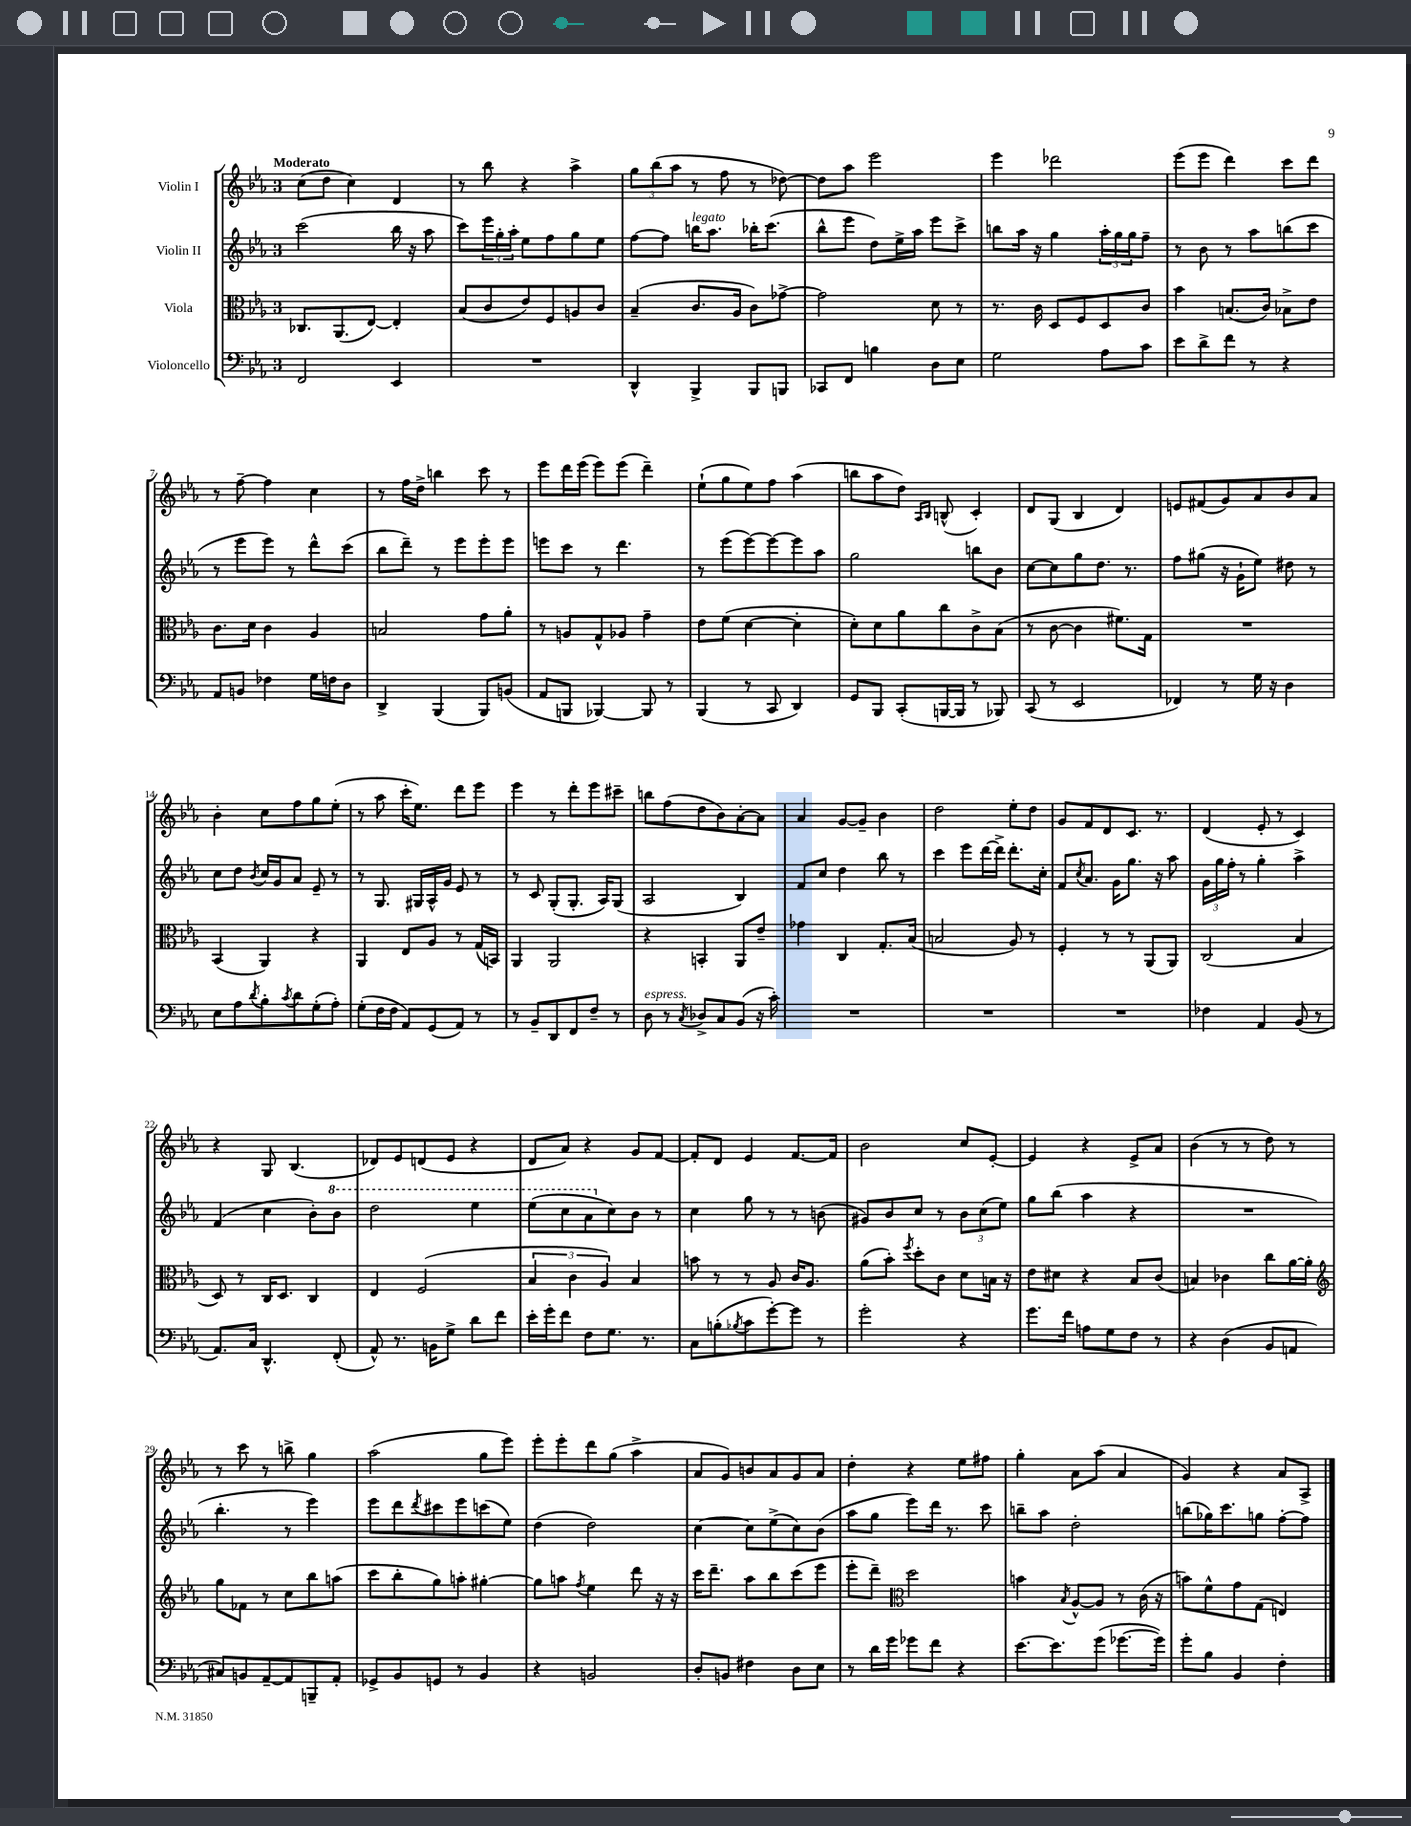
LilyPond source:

<<
\new StaffGroup <<
\new Staff = "s0" \with { instrumentName = "Violin I" } {
    \clef treble \key ees \major \once \override Staff.TimeSignature.style = #'single-digit \time 3/4 \tempo "Moderato"
    c''8( d''8 c''4) d'4 |
    r8 bes''8 r4 aes''4-> |
    \tuplet 3/2 { g''8 bes''8( aes''8 } r8 f''8 r8 des''8~) |
    des''8 aes''8 ees'''2 |
    ees'''4 des'''2 |
    ees'''8( ees'''8 d'''4) c'''8 d'''8 |
    r8 f''8~-- f''4 c''4 |
    r8 f''16 d''16-> b''4 c'''8 r8 |
    ees'''8 d'''16 ees'''16( ees'''8) ees'''8( d'''4--) |
    ees''8-!( g''8 ees''8) f''8 aes''4( |
    b''8 aes''8 d''8) \grace { aes16 bes16 } b8-^( c'4-.) |
    d'8 g8( bes4 d'4) |
    e'8 fis'8( g'8) aes'8 bes'8 aes'8 |
    bes'4-. c''8 f''8 g''8 ees''8-.( |
    r8 aes''8 c'''16-. ees''8.) d'''8 ees'''8 |
    ees'''4 r8 d'''8-. ees'''8 cis'''8-- |
    b''8 f''8( d''8 bes'8) aes'8~-. aes'8 |
    aes'4 g'8~ g'8-- bes'4 |
    d''2 ees''8-. d''8 |
    g'8 f'8 d'8 c'8. r8. |
    d'4( ees'8-. r8 c'4) |
    r4 g8 bes4.( |
    des'8) ees'8 d'8( ees'8 r4 |
    d'8 aes'8) r4 g'8 f'8~ |
    f'8-. d'8 ees'4 f'8.~ f'16 |
    bes'2 c''8 ees'8~-. |
    ees'4 r4 ees'8-> aes'8 |
    bes'4( r8 r8 d''8) r8 |
    r8 c'''8 r8 b''8-> g''4 |
    aes''2( g''8 ees'''8) |
    ees'''8-. ees'''8-. d'''8 g''8( aes''4-> |
    aes'8 g'8) b'8 aes'8 g'8 aes'8 |
    d''4-. r4 ees''8 fis''8 |
    g''4-. aes'8 aes''8( aes'4 |
    g'4) r4 aes'8 aes8-> \bar "|." |
}
\new Staff = "s1" \with { instrumentName = "Violin II" } {
    \clef treble \key ees \major \once \override Staff.TimeSignature.style = #'single-digit \time 3/4
    c'''2( bes''16 r16 aes''8 |
    c'''8) \tuplet 3/2 { ees'''16 g''16-. aes''16-. } ees''8 f''8 g''8 ees''8 |
    f''8~ f''8 b''16^\markup { \italic "legato" } aes''8. bes''16-. c'''8.( |
    bes''8-^ ees'''8 d''8) ees''16-> aes''16 ees'''8 c'''8-> |
    b''8 aes''16 r16 g''4 \tuplet 3/2 { aes''16-. g''16 g''16 } f''8-- |
    r8 bes'8 r8 aes''8 b''8( c'''8 |
    r8 ees'''8 ees'''8) r8 d'''8-^ c'''8( |
    bes''8 d'''8--) r8 ees'''8 ees'''8-. ees'''8 |
    e'''8 c'''8 r8 d'''4. |
    r8 ees'''8( ees'''8~) ees'''8~ ees'''8 aes''8 |
    g''2 b''8 bes'8 |
    c''8~ c''8 g''8 d''8. r8. |
    f''8 gis''8( r16 g'16-! ees''8) dis''8 r8 |
    c''8 d''8 \acciaccatura { bes'8 } c''16 g'16 aes'8 ees'8-- r8 |
    r8 g8. gis16 aes16-^ g'16 ees'8 r8 |
    r8 c'8 g8-.( g8.-. aes16) g8( |
    aes2 bes4) |
    f'8 c''8 d''4 bes''8 r8 |
    c'''4 ees'''8 d'''16~ d'''16-> d'''8.-. c''16-. |
    f'8 \acciaccatura { c''8 } aes'8. g'16 g''8. r16 aes''8 |
    \tuplet 3/2 { g'16 g''16 f''16-. } r8 g''4-. aes''4-> |
    f'4( c''4 bes'8-.) \ottava #1 bes''8 |
    d'''2 ees'''4 |
    ees'''8( c'''8 aes''8 \ottava #0 c''8) bes'8 r8 |
    c''4 g''8 r8 r8 b'8( |
    gis'8) bes'8 c''8 r8 \tuplet 3/2 { bes'8 c''8( ees''8) } |
    g''8 bes''8( aes''4 r4 |
    R2. |
    bes''4.-. r8 ees'''4) |
    ees'''8 d'''8 \acciaccatura { d'''8 } cis'''8 ees'''8 c'''8( ees''8) |
    d''4( d''2) |
    c''4~ c''8 ees''8->( c''8) bes'8( |
    aes''8 g''8 ees'''8) d'''16 r8. c'''8 |
    b''8-- aes''8 d''2-. |
    b''8( ges''16) c'''8. g''8 f''8~-. f''8 \bar "|." |
}
\new Staff = "s2" \with { instrumentName = "Viola" } {
    \clef alto \key ees \major \once \override Staff.TimeSignature.style = #'single-digit \time 3/4
    ces8. aes,8.( ees8~) ees4-. |
    bes8( c'8 ees'8) f8 a8 c'8 |
    bes4--( c'8. aes16 c'8) ges'8~-> |
    ges'2 d'8 r8 |
    r8. c'16 d8 f8 d8 c'8 |
    bes'4 b8.( c'16) bes8-> ees'8 |
    c'8. d'16 c'4 aes4 |
    b2 g'8 aes'8-. |
    r8 a8 g8-^ aes8 g'4-- |
    ees'8 f'8( d'4~ d'4-. |
    d'8-.) d'8 aes'8 c''8 c'8-> bes8( |
    r8 c'8~ c'4 fis'8.) g16 |
    R2. |
    bes,4( aes,4) r4 |
    aes,4 ees8 aes8 r8 g16( b,16) |
    aes,4 aes,2 |
    r4 b,4-. aes,8 ees'8-- |
    ges'4 c4 g8.-. bes16( |
    b2 aes8) r8 |
    f4-. r8 r8 aes,8( aes,8) |
    c2( bes4 |
    d8) r8 c16 d8. c4 |
    ees4 f2( |
    \tuplet 3/2 { bes4 c'4 aes4) } bes4 |
    b'8 r8 r8 aes8 c'16 aes8. |
    aes'8( bes'8-.) \acciaccatura { f''8 } d''8-. c'8 d'8 b16 r16 |
    ees'8 dis'8 r4 bes8 c'8( |
    b4) ces'4 c''8 aes'16~ aes'16-. |
    \clef treble g''8 fes'8 r8 c''8 bes''8 a''8( |
    c'''8 bes''8-. g''8) a''8-. gis''4~-. |
    gis''8 a''8 \acciaccatura { f''8 } ees''4 d'''8 r16 r16 |
    c'''16 d'''8.-- aes''8 bes''8 c'''8( ees'''8 |
    ees'''8-. d'''8--) \clef alto d''2 |
    b'4 \acciaccatura { bes8 } aes8~-^ aes8 r8 c'16( r16 |
    b'8) f'8-^ g'8 g8( e4) \bar "|." |
}
\new Staff = "s3" \with { instrumentName = "Violoncello" } {
    \clef bass \key ees \major \once \override Staff.TimeSignature.style = #'single-digit \time 3/4
    f,2 ees,4 |
    R2. |
    d,4-^ bes,,4-> bes,,8 b,,8 |
    ces,8 f,8 b4 d8 ees8 |
    g2 aes8 c'8 |
    ees'8 d'8-> f'8 r8 r4 |
    aes,8 b,8 fes4 g16 f16 d8 |
    d,4-> bes,,4( bes,,8) b,8( |
    aes,8 b,,8 bes,,4~) bes,,8 r8 |
    bes,,4( r8 c,8 d,4) |
    g,8 bes,,8 c,8-.( b,,16~ b,,16 r8 bes,,8) |
    c,8( r8 ees,2 |
    fes,4) r8 g16 r16 d4 |
    ees8 aes8 \acciaccatura { d'8 } bes8-. \acciaccatura { c'8 } d'8 g8-.( aes8-.) |
    g8-.( f16 f16 aes,8) g,8( aes,8) r8 |
    r8 bes,8-- d,8 f,8 f8-- r8 |
    d8^\markup { \italic "espress." } r8 \acciaccatura { c8 } des8-> c8 bes,8( r16 c'16-.) |
    R2. |
    R2. |
    R2. |
    fes4 aes,4 bes,8( r8 |
    aes,8.) c16 d,4.-^ f,8-.( |
    aes,8-^) r8. b,16 g8-> d'8 f'8 |
    ees'16-. g'16-. f'8 f8 g8. r8. |
    c8 b8-.( \acciaccatura { bes8 } c'8 g'8~-.) g'8 r8 |
    g'2-. r4 |
    g'8. f'16 a8 g8 f8 r8 |
    r4 d4( bes,8 a,8 |
    cis8) b,8 aes,8~-- aes,8 b,,8-- aes,8-. |
    ges,8-> bes,8 g,8 r8 bes,4 |
    r4 b,2 |
    d8-. b,8 fis4 d8 ees8 |
    r8 d'16 g'16 ges'8 f'8 r4 |
    ees'8.~ ees'8. g'8( ges'8.~ ges'16) |
    g'8-. bes8 bes,4 f4-. \bar "|." |
}
>>
>>
